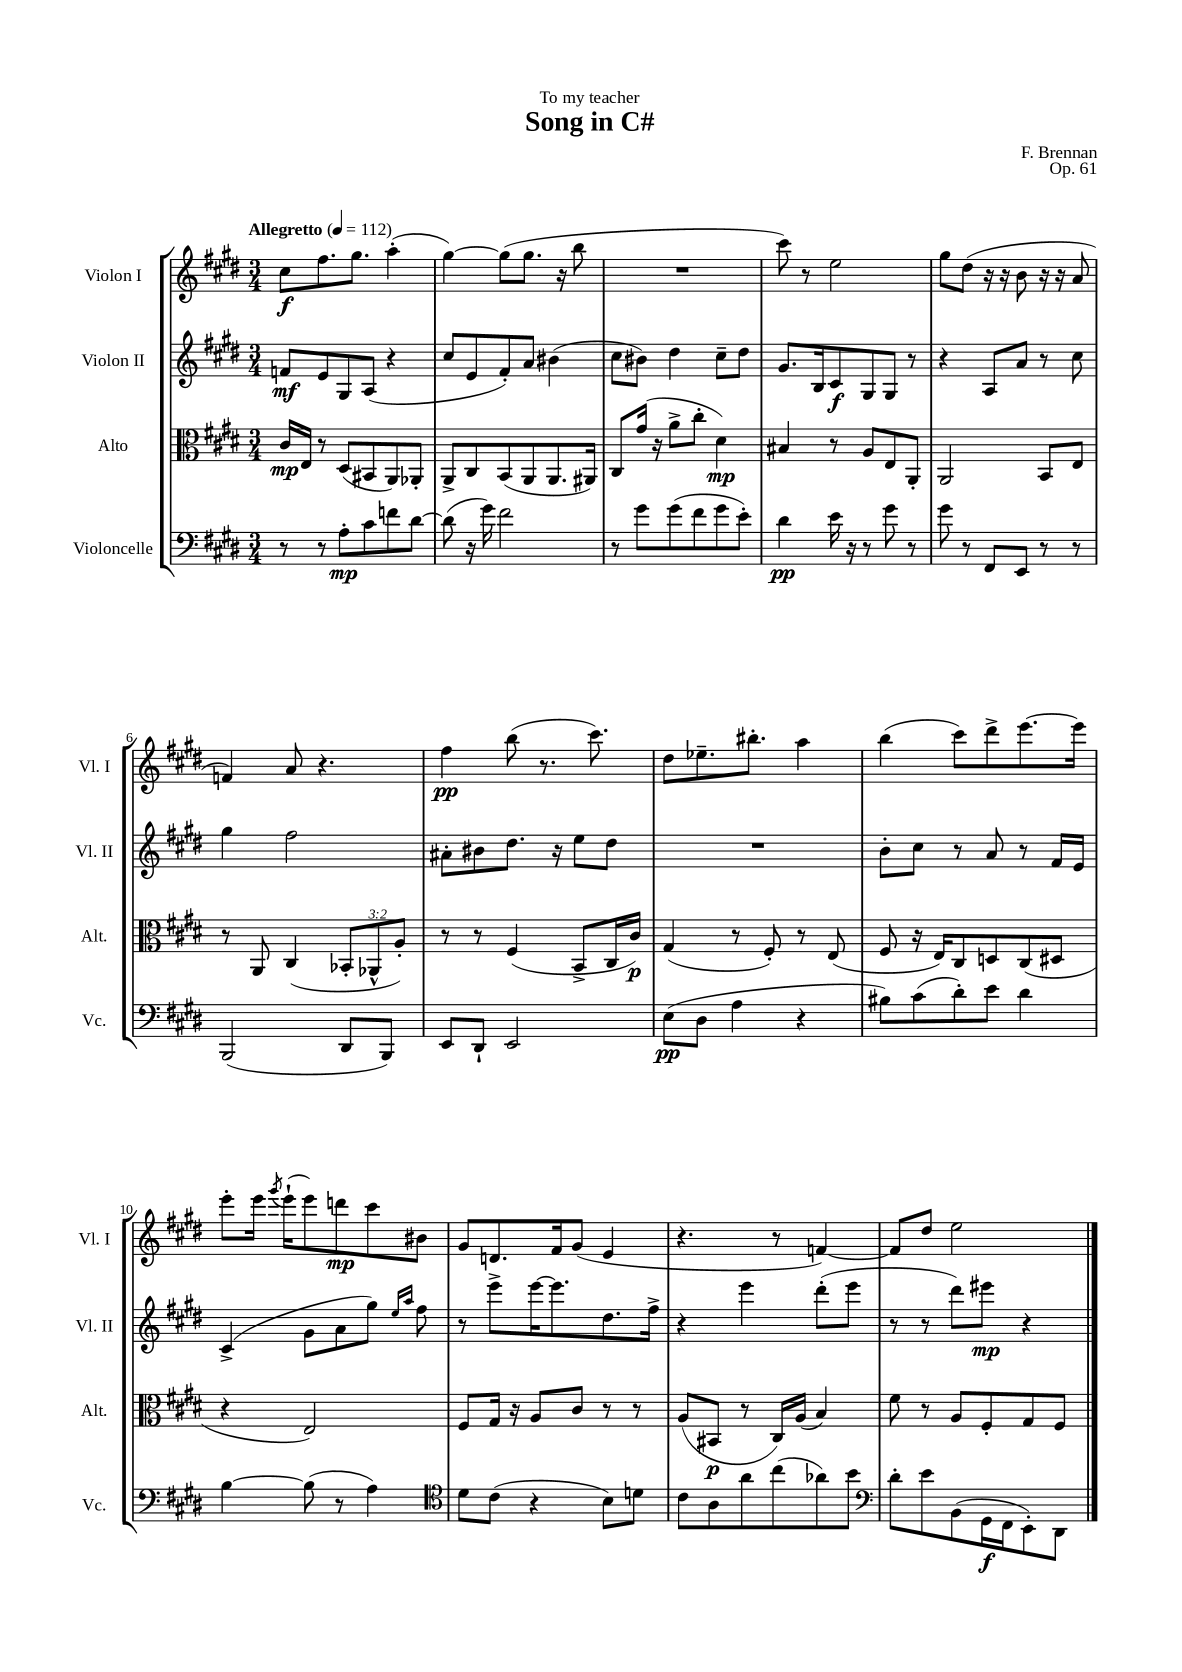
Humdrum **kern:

**kern	**dynam	**kern	**dynam	**kern	**dynam	**kern	**dynam
*part4	*part4	*part3	*part3	*part2	*part2	*part1	*part1
*staff4	*staff4	*staff3	*staff3	*staff2	*staff2	*staff1	*staff1
*I"Violoncelle	*	*I"Alto	*	*I"Violon II	*	*I"Violon I	*
*I'Vc.	*	*I'Alt.	*	*I'Vl. II	*	*I'Vl. I	*
*clefF4	*	*clefC3	*	*clefG2	*	*clefG2	*
*k[f#c#g#d#]	*	*k[f#c#g#d#]	*	*k[f#c#g#d#]	*	*k[f#c#g#d#]	*
*M3/4	*	*M3/4	*	*M3/4	*	*M3/4	*
*MM112	*	*MM112	*	*MM112	*	*MM112	*
=1	=1	=1	=1	=1	=1	=1	=1
!	!	!	!	!	!	!LO:TX:a:B:t=Allegretto	!
8r	.	16c#/LL	mp	8fn/L	mf	8cc#\L	f
.	.	16E/JJ	.	.	.	.	.
8r	.	8r	.	8e/	.	8.ff#\	.
8A'\L	mp	(8D#/L	.	8G#/	.	.	.
.	.	.	.	.	.	8.gg#\J	.
8c#\	.	8BB#X/	.	(8A/J	.	.	.
8fn\	.	8AA/)	.	4r	.	(4aa'\	.
[8d#\J	.	8AA-X'/J	.	.	.	.	.
=2	=2	=2	=2	=2	=2	=2	=2
(8d#\]	.	8AA^/L	.	8cc#/L	.	[4gg#\)	.
16r	.	8C#/	.	8e/	.	.	.
16g#\)	.	.	.	.	.	.	.
2f#\	.	(8BB/	.	8f#'/)	.	(8gg#\L]	.
.	.	8AA/	.	8a/J	.	8.gg#\J	.
.	.	8.AA/	.	(4b#X\	.	.	.
.	.	.	.	.	.	16r	.
.	.	.	.	.	.	8bb\	.
.	.	16AA#X/Jk)	.	.	.	.	.
=3	=3	=3	=3	=3	=3	=3	=3
8r	.	8C#/L	.	8cc#\L	.	2.r	.
8g#\L	.	(16g#/Jk	.	8b#X\J)	.	.	.
.	.	16r	.	.	.	.	.
(8g#\	.	8a^\L	.	4dd#\	.	.	.
8f#\	.	8cc#'\J	.	.	.	.	.
8g#\	.	4d#\)	mp	8cc#~\L	.	.	.
8e'\J)	.	.	.	8dd#\J	.	.	.
=4	=4	=4	=4	=4	=4	=4	=4
4d#\	pp	4B#X/	.	8.g#/L	.	8ccc#\)	.
.	.	.	.	.	.	8r	.
.	.	.	.	16B/k	.	.	.
16e\	.	8r	.	8c#/	f	2ee\	.
16r	.	.	.	.	.	.	.
8r	.	8A/L	.	8G#/	.	.	.
8g#\	.	8E/	.	8G#/J	.	.	.
8r	.	8AA'/J	.	8r	.	.	.
=5	=5	=5	=5	=5	=5	=5	=5
8g#\	.	2AA/	.	4r	.	8gg#\L	.
8r	.	.	.	.	.	(8dd#\J	.
8FF#/L	.	.	.	8A/L	.	16r	.
.	.	.	.	.	.	16r	.
8EE/J	.	.	.	8a/J	.	8b\	.
8r	.	8BB/L	.	8r	.	16r	.
.	.	.	.	.	.	16r	.
8r	.	8E/J	.	8cc#\	.	8a/	.
!!LO:LB:g=z
=6	=6	=6	=6	=6	=6	=6	=6
(2BBB/	.	8r	.	4gg#\	.	4fn/)	.
.	.	8AA/	.	.	.	.	.
.	.	(4C#/	.	2ff#\	.	8a/	.
.	.	.	.	.	.	4.r	.
8DD#/L	.	12BB-X'/L	.	.	.	.	.
.	.	12AA-X^^/	.	.	.	.	.
8BBB/J)	.	.	.	.	.	.	.
.	.	12A'/J)	.	.	.	.	.
=7	=7	=7	=7	=7	=7	=7	=7
8EE/L	.	8r	.	8a#X'\L	.	4ff#\	pp
8DD#`/J	.	8r	.	8b#X\	.	.	.
2EE/	.	(4F#/	.	8.dd#\J	.	(8bb\	.
.	.	.	.	.	.	8.r	.
.	.	.	.	16r	.	.	.
.	.	8BB^/L	.	8ee\L	.	.	.
.	.	.	.	.	.	8.ccc#\)	.
.	.	16C#/L	.	8dd#\J	.	.	.
.	.	16c#/JJ)	p	.	.	.	.
=8	=8	=8	=8	=8	=8	=8	=8
(8E\L	pp	(4G#/	.	2.r	.	8dd#\L	.
8D#\J	.	.	.	.	.	8.ee-X~\	.
4A\	.	8r	.	.	.	.	.
.	.	.	.	.	.	8.bb#X'\J	.
.	.	8F#'/)	.	.	.	.	.
4r	.	8r	.	.	.	4aa\	.
.	.	(8E/	.	.	.	.	.
=9	=9	=9	=9	=9	=9	=9	=9
8B#X\L)	.	8F#/	.	8b'\L	.	(4bb\	.
(8c#\	.	16r	.	8cc#\J	.	.	.
.	.	16E/KL)	.	.	.	.	.
8d#'\)	.	8C#/	.	8r	.	8ccc#\L)	.
8e\J	.	8Dn/	.	8a/	.	8ddd#^\	.
4d#\	.	(8C#/	.	8r	.	[8.eee\	.
.	.	8D#X/J	.	16f#/LL	.	.	.
.	.	.	.	16e/JJ	.	16eee\Jk]	.
!!LO:LB:g=z
=10	=10	=10	=10	=10	=10	=10	=10
[4B\	.	4r	.	(4c#^/	.	8eee'\L	.
.	.	.	.	.	.	16eee\Jk	.
.	.	.	.	.	.	8qggg#/	.
.	.	.	.	.	.	(16eee`\KL	.
(8B\]	.	2E/)	.	8g#\L	.	8eee\)	.
8r	.	.	.	8a\	.	8dddn\	mp
4A\)	.	.	.	8gg#\J)	.	8ccc#\	.
.	.	.	.	16qqee/LL	.	.	.
.	.	.	.	16qqaa/JJ	.	.	.
.	.	.	.	8ff#\	.	8b#X\J	.
=11	=11	=11	=11	=11	=11	=11	=11
*clefC4	*	*	*	*	*	*	*
8d#\L	.	8F#/L	.	8r	.	8g#/L	.
(8c#\J	.	16G#/Jk	.	8eee^\L	.	8.dn/	.
.	.	16r	.	.	.	.	.
4r	.	8A/L	.	[16eee\K	.	.	.
.	.	.	.	8.eee\]	.	16f#/k	.
.	.	8c#/J	.	.	.	(8g#/J	.
8B\L)	.	8r	.	8.dd#\	.	4e/	.
8dn\J	.	8r	.	.	.	.	.
.	.	.	.	16ff#^\Jk	.	.	.
=12	=12	=12	=12	=12	=12	=12	=12
8c#\L	.	(8A/L	.	4r	.	4.r	.
8A\	.	8BB#X/J	p	.	.	.	.
8a\	.	8r	.	4eee\	.	.	.
(8cc#\	.	16C#/LL)	.	.	.	8r	.
.	.	(16A/JJ	.	.	.	.	.
8a-X\)	.	4B/)	.	(8ddd#'\L	.	[4fn/)	.
8b\J	.	.	.	8eee\J	.	.	.
=13	=13	=13	=13	=13	=13	=13	=13
*clefF4	*	*	*	*	*	*	*
8d#'\L	.	8f#\	.	8r	.	8f/L]	.
8e\	.	8r	.	8r	.	8dd#/J	.
(8BB\	.	8A/L	.	8ddd#\L)	.	2ee\	.
16GG#\L	f	8F#'/	.	8eee#X\J	mp	.	.
16FF#\J	.	.	.	.	.	.	.
8EE'\)	.	8G#/	.	4r	.	.	.
8DD#\J	.	8F#/J	.	.	.	.	.
==	==	==	==	==	==	==	==
*-	*-	*-	*-	*-	*-	*-	*-
